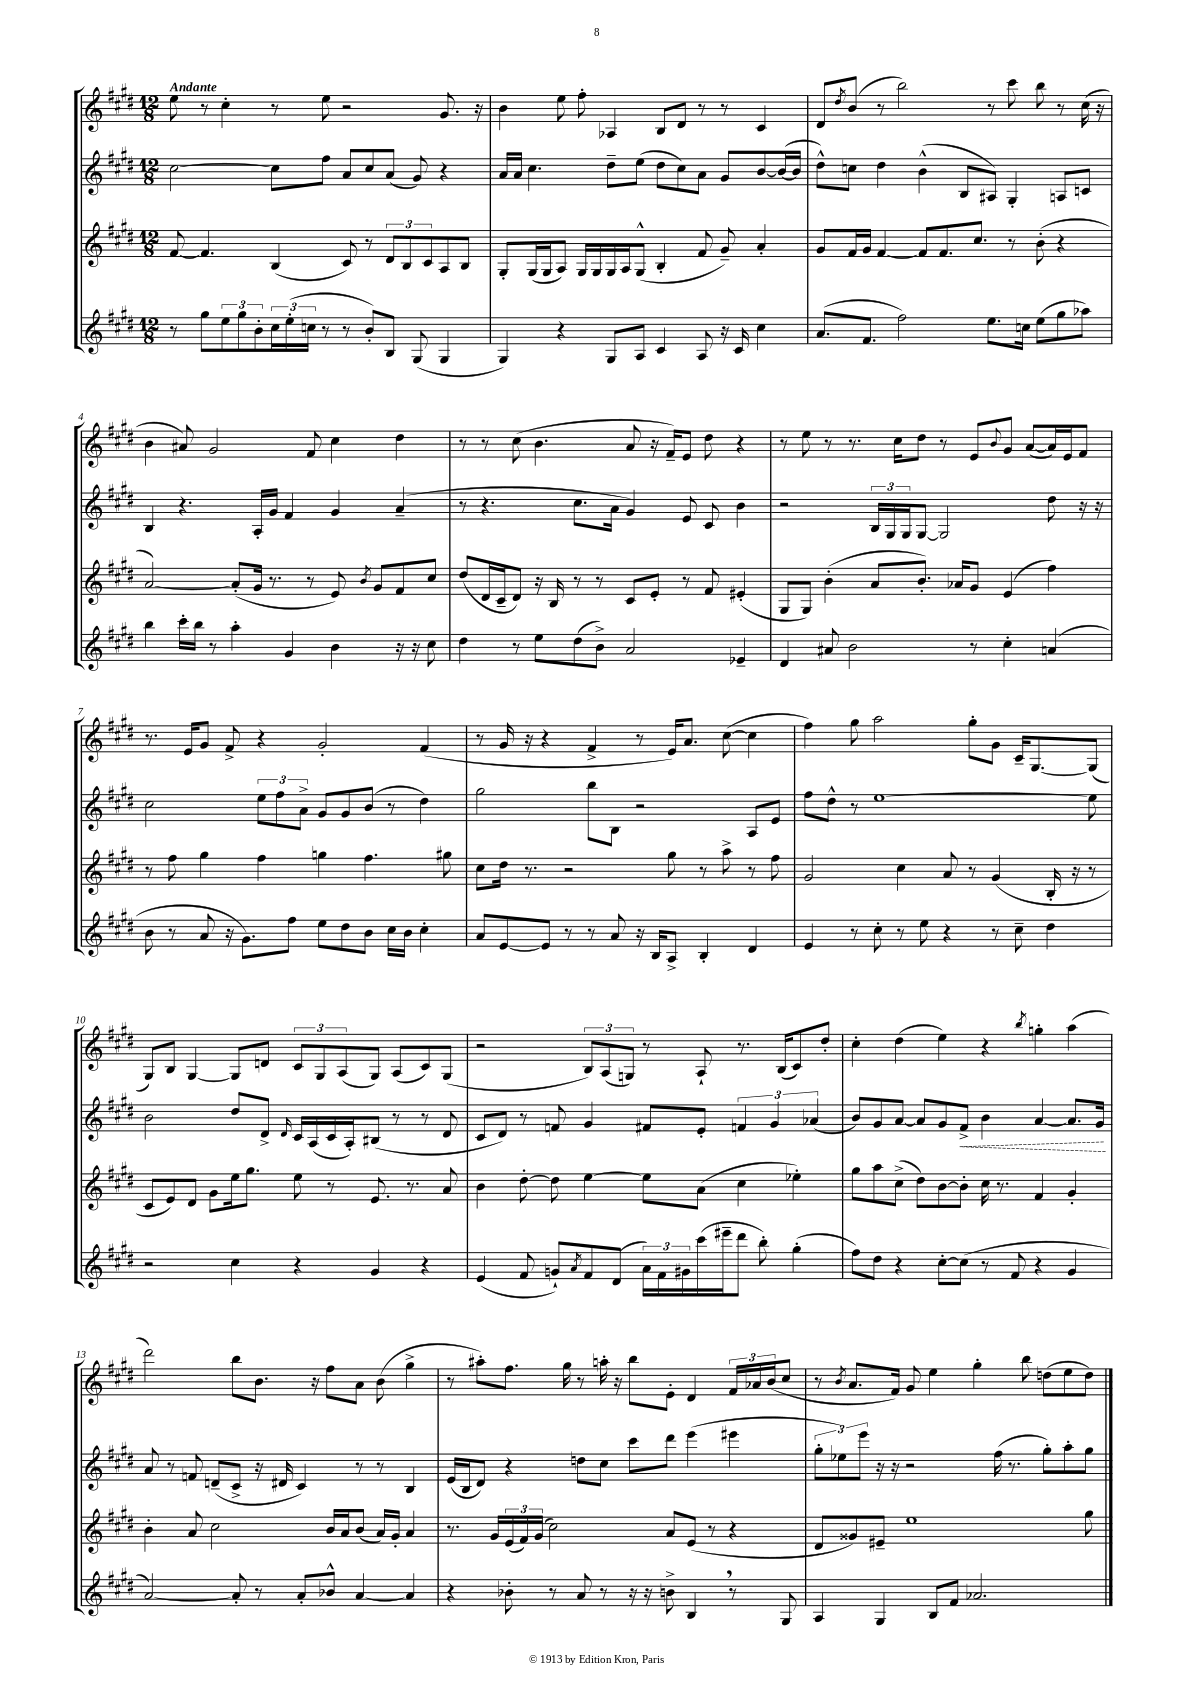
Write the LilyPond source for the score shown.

<<
\new StaffGroup <<
\new Staff = "s0" {
    \clef treble \key e \major \numericTimeSignature \time 12/8 \tempo "Andante"
    e''8 r8 cis''4-. r8 e''8 r2 gis'8. r16 |
    b'4 e''8 fis''8-. aes4 b8 dis'8 r8 r8 cis'4 |
    dis'8 \acciaccatura { dis''8 } b'8( r8 b''2) r8 cis'''8 b''8 r8 cis''16( r16 |
    b'4 ais'8) gis'2 fis'8 cis''4 dis''4 |
    r8 r8 cis''8( b'4. a'8 r16 fis'16--) e'8 dis''8 r4 |
    r8 e''8 r8 r8. cis''16 dis''8 r8 e'8 \appoggiatura { b'8 } gis'8 a'8~( a'16) e'16 fis'8 |
    r8. e'16 gis'8 fis'8-> r4 gis'2-. fis'4( |
    r8 gis'16 r16 r4 fis'4-> r8 e'16) a'8. cis''8~( cis''4 |
    fis''4) gis''8 a''2 gis''8-. gis'8 cis'16-- gis8.~ gis8( |
    gis8) b8 gis4~ gis8 d'8 \tuplet 3/2 { cis'8 gis8 a8( } gis8) a8( cis'8) gis8( |
    r2 \tuplet 3/2 { b8) a8( g8) } r8 a8-! r8. b16( cis'8) dis''8-. |
    cis''4-. dis''4( e''4) r4 \acciaccatura { b''8 } g''4-. a''4( |
    dis'''2) b''8 b'8. r16 fis''8 a'8 b'8( gis''4-> |
    r8 ais''8-.) fis''8. gis''16 r8 a''16-. r16 b''8 e'8-. dis'4 \tuplet 3/2 { fis'16 aes'16 b'16( } cis''8 |
    r8 \acciaccatura { b'8 } a'8. fis'16) gis'8 e''4 gis''4-. b''8 d''8( e''8 d''8) \bar "|." |
}
\new Staff = "s1" {
    \clef treble \key e \major \numericTimeSignature \time 12/8
    cis''2~ cis''8 fis''8 a'8 cis''8 a'8( gis'8) r4 |
    a'16 a'16 cis''4. dis''8-- e''8( dis''8 cis''8) a'8 gis'8 b'8~ b'16~( b'16 |
    dis''8-^) c''8 dis''4 b'4-^( b8 ais8) gis4-. a8 c'8 |
    b4 r4. a16-. gis'16 fis'4 gis'4 a'4--( |
    r8 r4. cis''8. a'16 gis'4) e'8 cis'8 b'4 |
    r2 \tuplet 3/2 { b16 gis16 gis16 } gis8~ gis2 dis''8 r16 r16 |
    cis''2 \tuplet 3/2 { e''8 fis''8 a'8-> } gis'8 gis'8 b'8( r8 dis''4) |
    gis''2 b''8 b8 r2 a8 e'8 |
    fis''8 dis''8-^ r8 e''1~ e''8 |
    b'2 dis''8 dis'8-> \grace { dis'16 } cis'16 a16( cis'16 a16-.) bis8( r8 r8 dis'8 |
    cis'8 dis'8) r8 f'8 gis'4 fis'8 e'8-. \tuplet 3/2 { f'4 gis'4 aes'4( } |
    b'8) gis'8 a'8~ a'8 gis'8 \once \override Hairpin.style = #'dashed-line fis'8->\< b'4 a'4~ a'8. gis'16\! |
    a'8 r8 f'8 d'8--( cis'8-> r16 dis'16 cis'4) r8 r8 b4 |
    e'16( b16 dis'8) r4 d''8 cis''8 cis'''8 dis'''8 e'''4( eis'''4 |
    \tuplet 3/2 { gis''8-. ees''8) e'''8 } r16 r16 r2 fis''16( r8. gis''8-.) a''8-. gis''8 \bar "|." |
}
\new Staff = "s2" {
    \clef treble \key e \major \numericTimeSignature \time 12/8
    fis'8~ fis'4. b4( cis'8) r8 \tuplet 3/2 { dis'8 b8 cis'8 } a8 b8 |
    gis8-. gis16( gis16 a8) gis16 gis16 gis16 a16 gis8-^( b4-. fis'8 gis'8--) a'4-. |
    gis'8 fis'16 gis'16 fis'4~ fis'8 fis'8. cis''8. r8 b'8-.( r4 |
    a'2~) a'8-.( gis'16 r8. r8 e'8) \acciaccatura { b'8 } gis'8 fis'8 cis''8 |
    dis''8( dis'16 cis'16-- dis'8) r16 b16 r8 r8 cis'8 e'8-. r8 fis'8 eis'4-.( |
    gis8 gis8) b'4-.( a'8 b'8.-.) aes'16 gis'8 e'4( fis''4) |
    r8 fis''8 gis''4 fis''4 g''4 fis''4. gis''8 |
    cis''8 dis''16 r8. r2 gis''8 r8 a''8-> r8 fis''8 |
    gis'2 cis''4 a'8 r8 gis'4( b16-. r16 r8 |
    cis'8 e'8) dis'8 gis'8 e''16 gis''8. e''8 r8 e'8. r8. a'8 |
    b'4 dis''8~-. dis''8 e''4~ e''8 a'8( cis''4 ees''4-.) |
    gis''8 a''8 cis''8->( dis''8) b'8~ b'8-. cis''16 r8. fis'4 gis'4-. |
    b'4-. a'8 cis''2 b'16 a'16 b'8( a'16) gis'16-. a'4 |
    r8. gis'16 \tuplet 3/2 { e'16( fis'16) gis'16( } cis''2) a'8 e'8( r8 r4 |
    dis'8 gisis'8) eis'8-- e''1 gis''8 \bar "|." |
}
\new Staff = "s3" {
    \clef treble \key e \major \numericTimeSignature \time 12/8
    r8 gis''8 \tuplet 3/2 { e''8 gis''8 b'8-. } \tuplet 3/2 { cis''16 e''16-.( c''16 } r8 r8 b'8-.) b8 gis8( gis4 |
    gis4) r4 gis8 a8 cis'4 a8 r16 cis'16 cis''4 |
    a'8.( fis'8. fis''2) e''8. c''16 e''8( gis''8 aes''8) |
    b''4 cis'''16-. b''16 r8 a''4-. gis'4 b'4 r16 r16 cis''8 |
    dis''4 r8 e''8 dis''8( b'8->) a'2 ees'4-- |
    dis'4 ais'8 b'2 r8 cis''4-. a'4( |
    b'8 r8 a'8 r16 gis'8.) fis''8 e''8 dis''8 b'8 cis''16 b'16 cis''4-. |
    a'8 e'8~ e'8 r8 r8 a'8 r16 b16 a8-> b4-. dis'4 |
    e'4 r8 cis''8-. r8 e''8 r4 r8 cis''8-- dis''4 |
    r2 cis''4 r4 gis'4 r4 |
    e'4( fis'8 g'8-!) \acciaccatura { a'8 } fis'8 dis'8( \tuplet 3/2 { a'16) fis'16 gis'16 } cis'''16( eis'''16-- dis'''8 b''8-.) gis''4-.( |
    fis''8) dis''8 r4 cis''8~-. cis''8( r8 fis'8 r4 gis'4 |
    a'2~) a'8-. r8 a'8-. bes'8-^ a'4~ a'4 |
    r4 bes'8-. r8 a'8 r8 r16 r16 b'8-> b4 \breathe r8 gis8 |
    a4 gis4 b8 fis'8 aes'2. \bar "|." |
}
>>
>>
